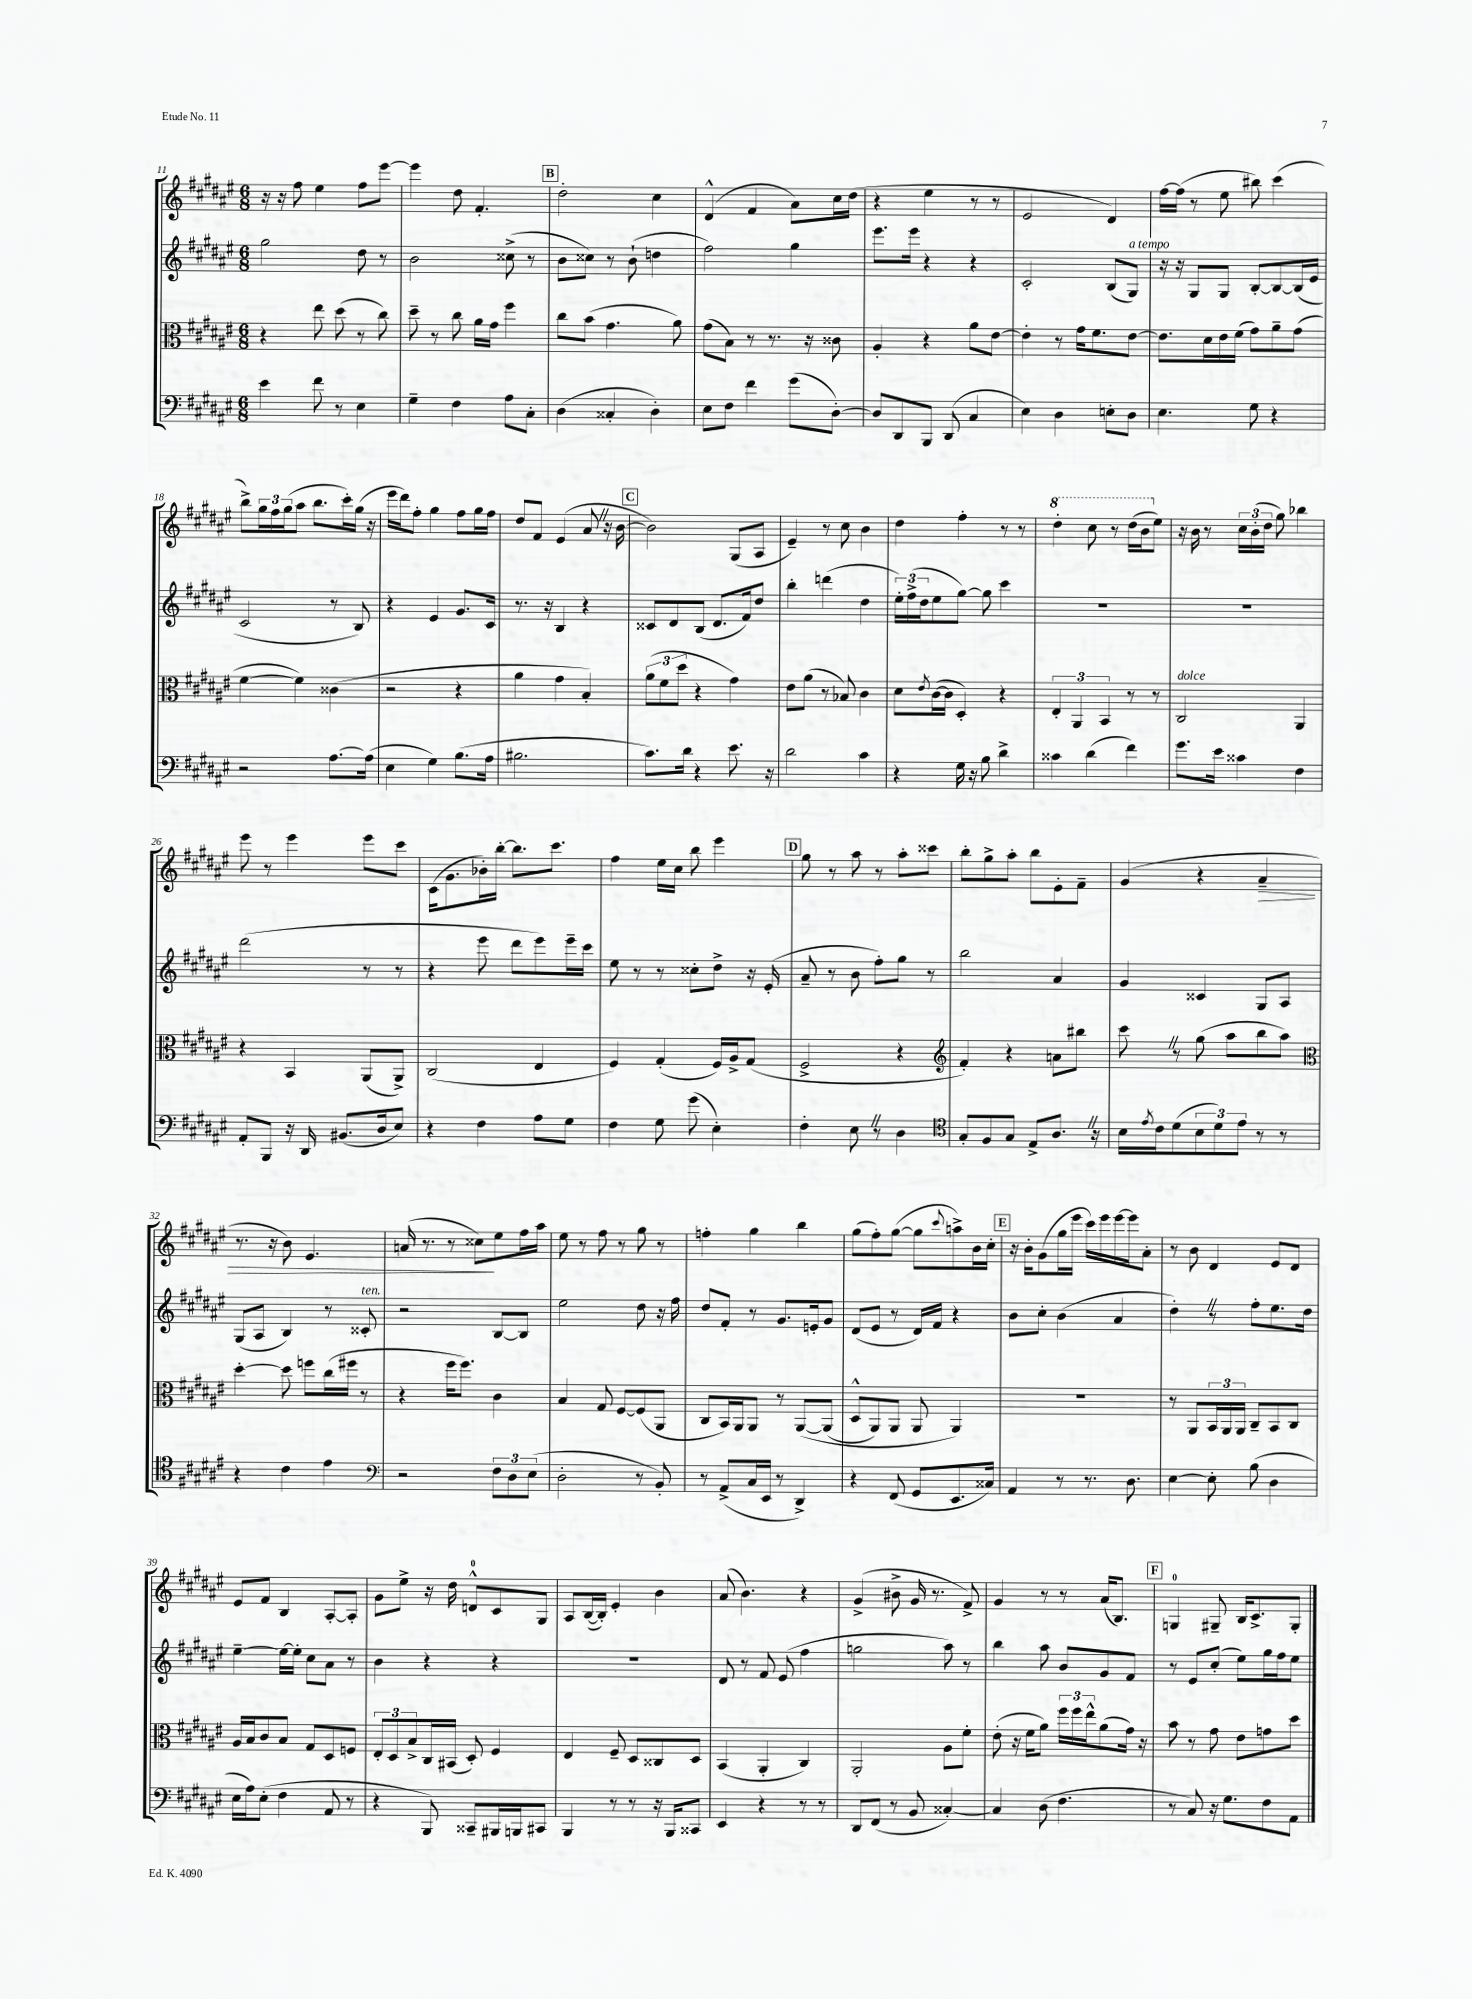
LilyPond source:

<<
\new StaffGroup <<
\new Staff = "s0" {
    \clef treble \key fis \major \numericTimeSignature \time 6/8
    r16 r16 fis''8 eis''4 fis''8 eis'''8~ |
    eis'''4 dis''8 fis'4.-. |
    \mark \markup { \box "B" } dis''2-. cis''4 |
    dis'4-^( fis'4 ais'8) cis''16 dis''16( |
    r4 eis''4 r8 r8 |
    eis'2 dis'4) |
    fis''16~ fis''16( r8 eis''8 bis''8) cis'''4( |
    b''8->) \tuplet 3/2 { gis''16 fis''16 gis''16( } ais''8 b''8. cis'''16-.) gis''16( r16 |
    eis'''16 dis'''16) fis''8-. gis''4 fis''8 gis''16 fis''16 |
    dis''8 fis'8 eis'4( ais'8 \once \override BreathingSign.text = \markup { \musicglyph "scripts.caesura.straight" } \breathe r16 b'16~ |
    \mark \markup { \box "C" } b'2) gis8( ais8 |
    eis'4--) r8 cis''8 b'4 |
    dis''4 fis''4-. r8 r8 |
    \ottava #1 dis'''4-. cis'''8 r8 dis'''16( b''16 \ottava #0 eis''8) |
    r16 b'16 r8 \tuplet 3/2 { cis''16 b'16-.( dis''16 } gis''8) bes''4 |
    eis'''8 r8 eis'''4 eis'''8 cis'''8 |
    cis'16( gis'8. bes'16-.) b''16~-. b''8. cis'''8. |
    fis''4 eis''16 cis''16 b''8 eis'''4 |
    \mark \markup { \box "D" } gis''8 r8 ais''8 r8 ais''8-. cisis'''8 |
    b''8-. gis''8-> ais''8-. b''8 eis'8-. fis'8-- |
    gis'4( r4 ais'4--\> |
    r8. r16 b'8) eis'4. |
    a'16( r8. r8 cisis''8\!) eis''8 fis''16 ais''16 |
    eis''8 r8 fis''8 r8 gis''8 r8 |
    f''4-. gis''4 b''4 |
    gis''8( fis''8-.) gis''8~( gis''8 \appoggiatura { cis'''8 } a''8->) b'16 cis''16-. |
    \mark \markup { \box "E" } r16 b'16-. gis'8( gis''16 eis'''16 cis'''16) eis'''16 eis'''16~ eis'''16 ais'8-. |
    r8 b'8 dis'4 eis'8 dis'8 |
    eis'8 fis'8 b4 ais8~-. ais8-. |
    gis'8 eis''8-> r16 dis''16 d'8-0-^ cis'8 gis8 |
    ais8 b16~( b16-.) eis'4-. b'4 |
    ais'8( b'4.) r4 |
    gis'4->( bis'8-> gis'16 r8. fis'8->) |
    gis'4 r8 r8 ais'16( b8.) |
    \mark \markup { \box "F" } g4-0 gis8-- b16 cis'8.-> gis8-. \bar "|." |
}
\new Staff = "s1" {
    \clef treble \key fis \major \numericTimeSignature \time 6/8
    gis''2 dis''8 r8 |
    b'2 cisis''8->( r8 |
    \mark \markup { \box "B" } b'8 cisis''8) r8 b'8-!( d''4 |
    fis''2) gis''4 |
    eis'''8. eis'''16 r4 r4 |
    cis'2-. b8( gis8^\markup { \italic "a tempo" }) |
    r16 r16 gis8 gis8 b8~-. b8~ b16( eis'16 |
    cis'2 r8 b8) |
    r4 eis'4 gis'8. cis'16 |
    r8. r16 b4 r4 |
    \mark \markup { \box "C" } cisis'8 dis'8 b8( dis'8. fis'16) dis''8 |
    b''4-. d'''4( dis''4 |
    \tuplet 3/2 { eis''16-.) fis''16->( dis''16 } eis''8 gis''8~) gis''8 cis'''4 |
    R2. |
    R2. |
    dis'''2( r8 r8 |
    r4 eis'''8 dis'''8 eis'''8) eis'''16-- cis'''16 |
    eis''8 r8 r8 cisis''8-. dis''8-> r16 eis'16-.( |
    \mark \markup { \box "D" } ais'8-- r8 b'8 fis''8-.) gis''8 r8 |
    b''2 ais'4 |
    gis'4 cisis'4 gis8 ais8 |
    gis8( ais8 b4) r8 cisis'8-.^\markup { \italic "ten." } |
    r2 b8~ b8 |
    eis''2 dis''8 r16 fis''16 |
    dis''8 fis'8-. r8 gis'8. e'16-. gis'8 |
    dis'8( eis'8 r8 dis'16) fis'16 r4 |
    \mark \markup { \box "E" } b'8 cis''8-. b'4( ais'4 |
    dis''4-.) \once \override BreathingSign.text = \markup { \musicglyph "scripts.caesura.straight" } \breathe r8 fis''8-. eis''8. dis''16 |
    eis''4~-- eis''16~ eis''16-. cis''8 ais'8 r8 |
    b'4 r4 r4 |
    R2. |
    dis'8 r8 fis'8 eis'8( fis''4 |
    g''2 ais''8) r8 |
    b''4 ais''8 b'8 gis'8 fis'8 |
    \mark \markup { \box "F" } r8 eis'8 cis''8-.( eis''8) gis''16 fis''16 eis''8 \bar "|." |
}
\new Staff = "s2" {
    \clef alto \key fis \major \numericTimeSignature \time 6/8
    r4 eis''8 dis''8( r8 cis''8) |
    dis''8-- r8 cis''8 ais'16 gis'16 fis''4 |
    \mark \markup { \box "B" } cis''8 b'8( gis'4. ais'8) |
    gis'8( b8) r8 r8. r16 cisis'8 |
    ais4-. r4 ais'8 eis'8~ |
    eis'4-. r8 gis'16 fis'8. eis'8~ |
    eis'8. dis'16 eis'16 fis'16( gis'8) ais'8-- gis'8( |
    fis'4~ fis'4) cisis'4( |
    r2 r4 |
    ais'4 gis'4 b4-.) |
    \mark \markup { \box "C" } \tuplet 3/2 { ais'8( fis'8 dis''8 } r4 gis'4) |
    eis'8 ais'8( r8 bes8) cis'4 |
    dis'8 \acciaccatura { eis'8 } cis'16~( cis'16 dis4-.) r4 |
    \tuplet 3/2 { eis4-. ais,4 b,4 } r8 r8 |
    cis2^\markup { \italic "dolce" } ais,4 |
    r4 b,4 ais,8( ais,8->) |
    cis2( eis4 |
    fis4) gis4-.( fis16) ais16-> gis8( |
    \mark \markup { \box "D" } fis2-> r4 |
    \clef treble fis'4-.) r4 a'8 bis''8 |
    cis'''8 \once \override BreathingSign.text = \markup { \musicglyph "scripts.caesura.straight" } \breathe r8 gis''8( ais''8 b''8 ais''8) |
    \clef alto dis''4~-. dis''8 f''8 cis''16( fis''16 r8 |
    r4 fis''16 fis''8.) cis'4 |
    b4 gis8 fis8~ fis8( ais,8 |
    cis8 b,16) ais,16 ais,8 r8 ais,8~\( ais,8( |
    dis8-^ ais,8) ais,8 ais,8 ais,4\) |
    \mark \markup { \box "E" } R2. |
    r8 ais,8 \tuplet 3/2 { b,16 ais,16 ais,16 } cis8-- b,8 cis8 |
    ais16 b16 cis'8 b8 gis8 dis8 f8 |
    \tuplet 3/2 { eis8-. dis8 b8-> } cis16 bis,16( dis8-.) fis4 |
    eis4 fis8-- dis8 cisis8 dis8 |
    b,4( ais,4-. cis4) |
    ais,2-. ais8 fis'8-. |
    eis'8-.( r16 fis'16 ais'8) \tuplet 3/2 { fis''16 fis''16 eis''16-^ } ais'8( gis'16) r16 |
    \mark \markup { \box "F" } b'8 r8 gis'8 eis'8 g'8 dis''8 \bar "|." |
}
\new Staff = "s3" {
    \clef bass \key fis \major \numericTimeSignature \time 6/8
    eis'4 fis'8 r8 eis4 |
    gis4-- fis4 ais8 cis8-. |
    \mark \markup { \box "B" } dis4( cisis4-. dis4-.) |
    eis8 fis8 fis'4 gis'8( dis8~-.) |
    dis8 dis,8 b,,8 dis,8( cis4 |
    eis4) dis4 e8-. dis8 |
    eis4. gis8 r4 |
    r2 ais8.~ ais16( |
    eis4 gis4) b8.( ais16 |
    bis2. |
    \mark \markup { \box "C" } cis'8.) dis'16 r4 eis'8. r16 |
    dis'2 cis'4 |
    r4 gis16 r16 b8 dis'4-> |
    cisis'4 dis'4( fis'4) |
    gis'8. eis'16 cisis'4 fis4 |
    ais,8-. b,,8 r16 dis,16 bis,8.( dis16 eis8) |
    r4 fis4 ais8 gis8 |
    fis4 gis8 gis'8( eis4-.) |
    \mark \markup { \box "D" } fis4-. eis8 \once \override BreathingSign.text = \markup { \musicglyph "scripts.caesura.straight" } \breathe r8 dis4 |
    \clef tenor gis8-. fis8 gis8 eis8-> ais8. \once \override BreathingSign.text = \markup { \musicglyph "scripts.caesura.straight" } \breathe r16 |
    b16 \acciaccatura { eis'8 } cis'16 dis'8( \tuplet 3/2 { b8 dis'8) eis'8 } r8 r8 |
    r4 cis'4 eis'4 |
    \clef bass r2 \tuplet 3/2 { fis8 dis8 eis8( } |
    dis2-. r8 b,8-.) |
    r8 ais,8->( cis16 eis,16 r8 dis,4->) |
    r4 fis,8( gis,8 eis,8. cisis16) |
    \mark \markup { \box "E" } ais,4 r8 r8. dis8. |
    eis4~ eis8-. b8( dis4 |
    eis16 ais16) eis8-.( fis4 ais,8 r8 |
    r4 b,,8) cisis,8-- bis,,16 b,,16 cis,8 |
    b,,4 r8 r8 r16 b,,16 cisis,8 |
    eis,4 r4 r8 r8 |
    dis,8 fis,8( r8 b,8 cisis4~-.) |
    cisis4 dis8( fis4. |
    \mark \markup { \box "F" } r8 cis8) r16 gis8. fis8 ais,8 \bar "|." |
}
>>
>>
\layout { \context { \Score currentBarNumber = #11 } }
